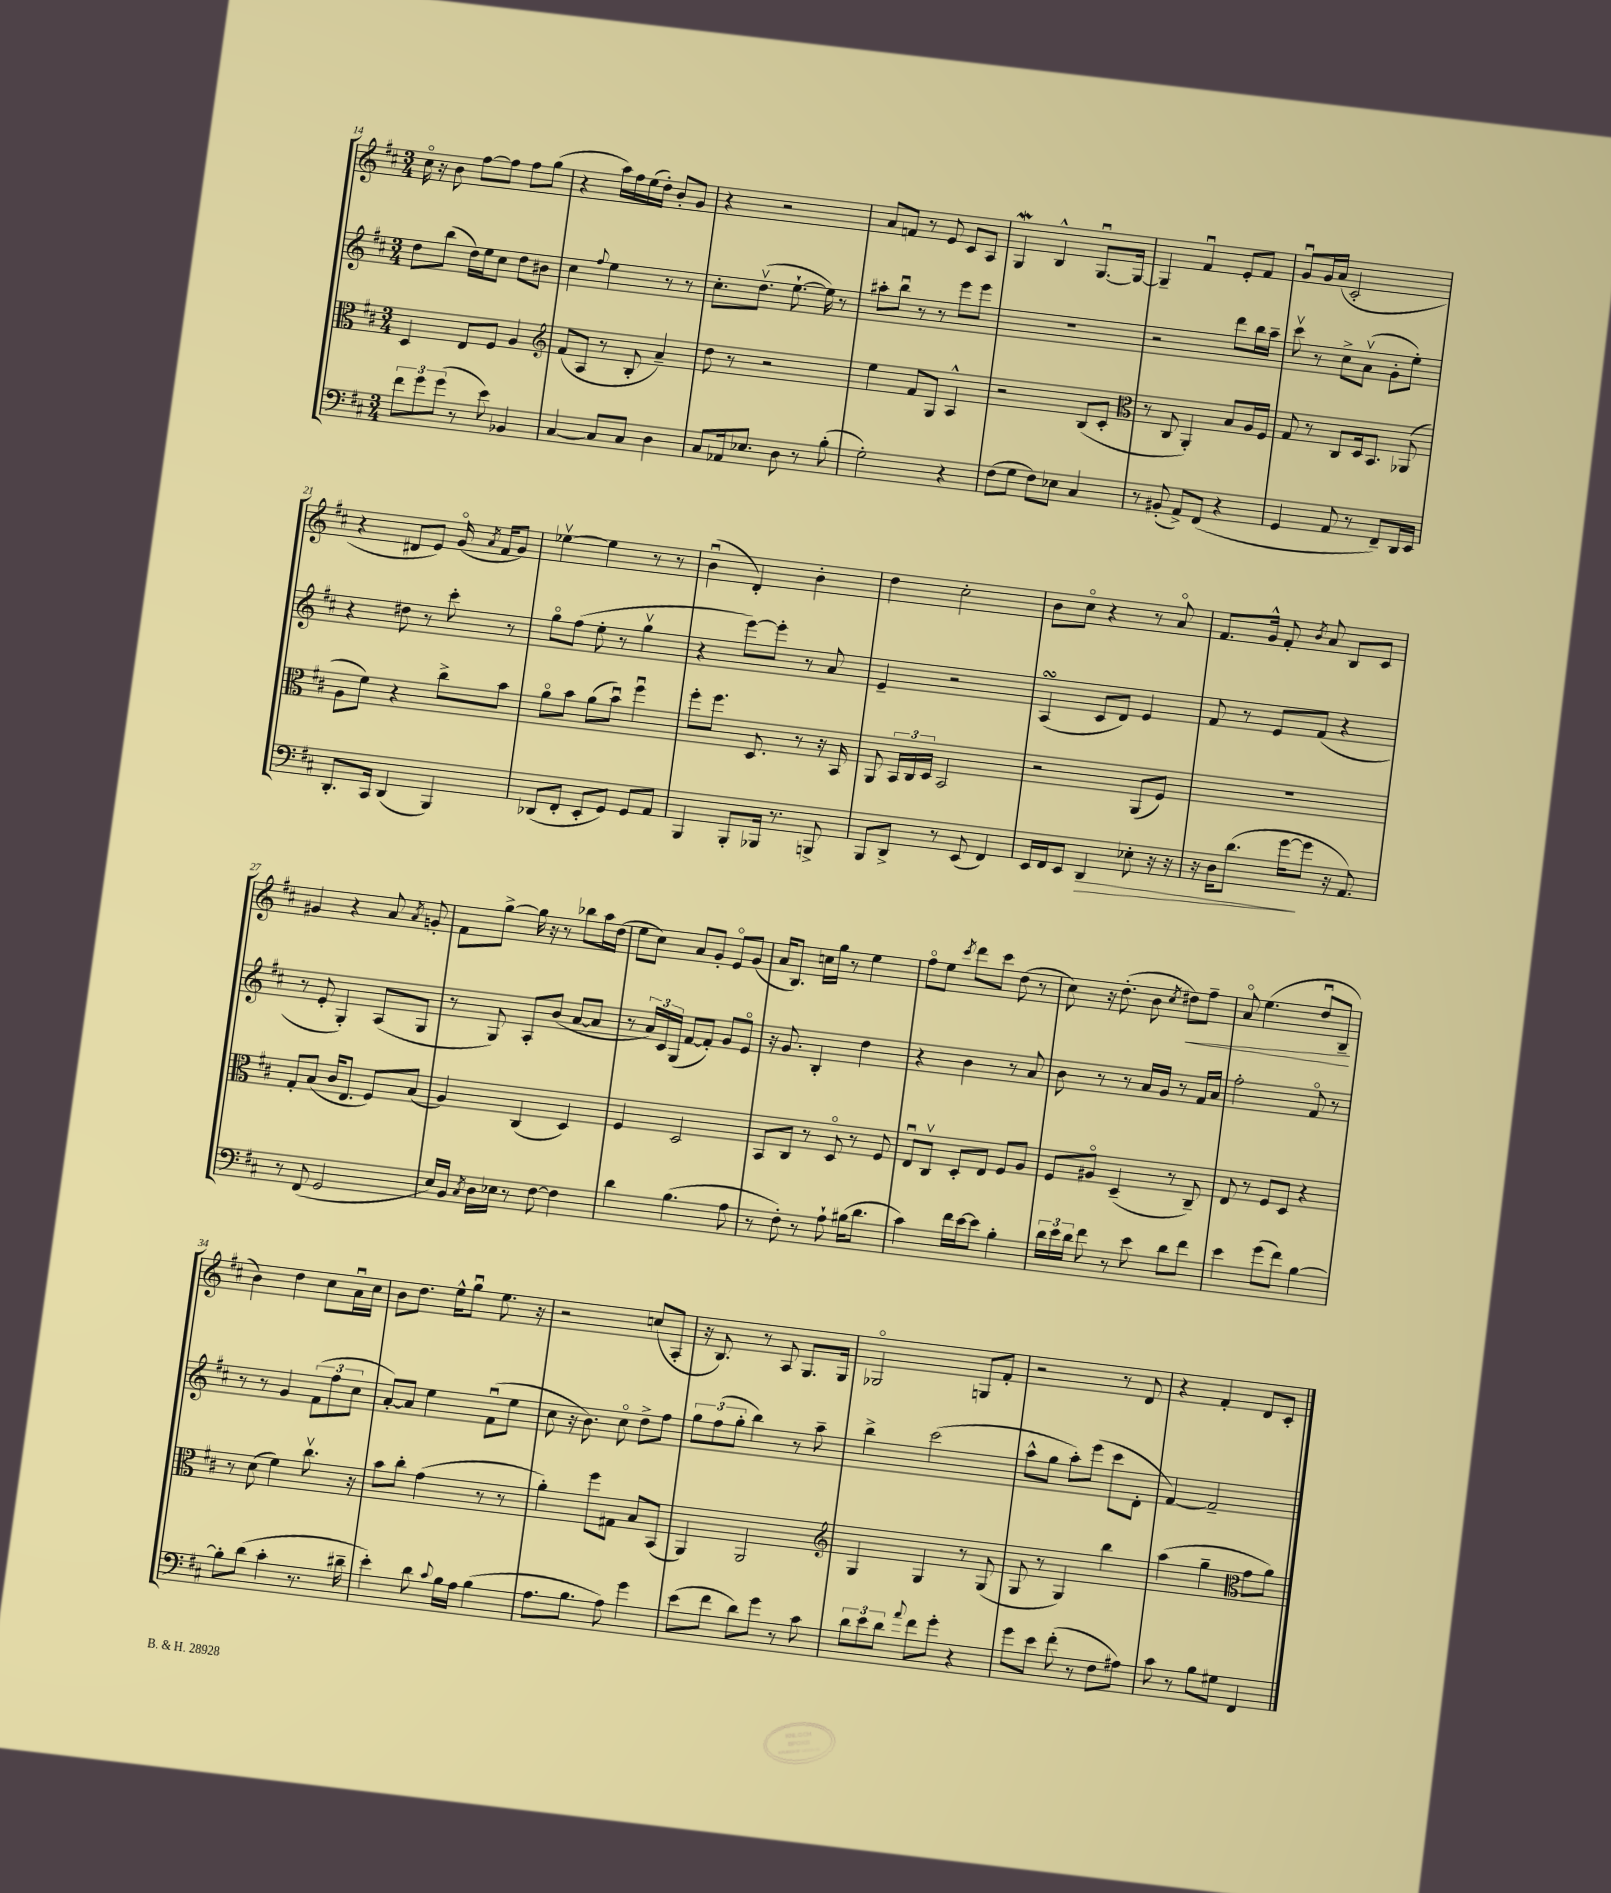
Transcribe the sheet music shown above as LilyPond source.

<<
\new StaffGroup <<
\new Staff = "s0" {
    \clef treble \key d \major \numericTimeSignature \time 3/4
    \autoBeamOff cis''16\flageolet r16 b'8 fis''8[~ fis''8] fis''8[ g''8]( |
    r4 a''16[) fis''16 e''16( d''16]-.) b'8[-. g'8] |
    r4 r2 |
    a'8[ f'8] r8 e'8 cis'8[ a8] |
    g4\mordent b4-^ g8.[~\downbow g16]~ |
    g4-- fis'4\downbow e'8[-. fis'8] |
    g'8[\downbow g'16 a'16]( cis'2-. |
    r4 dis'8[ e'8]) g'16\flageolet( \acciaccatura { a'8 } fis'16[ g'8]) |
    ees''4~\upbow ees''4 r8 r8 |
    b'4\downbow( d'4-.) b'4-. |
    d''4 cis''2-. |
    b'8[ cis''8]\flageolet r4 r8 a'8\flageolet |
    fis'8.[ g'16]-^ fis'8-. \acciaccatura { b'8 } a'8 b8[ cis'8] |
    gis'4 r4 a'8 \acciaccatura { a'8 } g'8-. |
    fis'8[ g''8]~-> g''16 r16 r8 bes''8[ a''16 d''16]( |
    e''8[ cis''8]) a'8[ g'8]-. e'8[\flageolet g'8]( |
    a'16[ b8.]) c''16[ g''16] r8 e''4 |
    fis''8[\flageolet e''8] \acciaccatura { cis'''8 } d'''8[ cis'''8] d''8( r8 |
    cis''8) r16 d''8.-.( b'8 \acciaccatura { cis''8 } dis''8[\<) fis''8]-- |
    a'8\flageolet e''4.( d''8[\downbow b8]--\! |
    b'4) d''4 cis''8[ a'16\downbow cis''16] |
    b'8[ d''8.] e''16[-^ g''8]\downbow e''8. r16 |
    r2 c''8[( a8]-. |
    r16 b8.) r8 a8 g8.[ g16] |
    ges2\flageolet g8[ fis'8]-. |
    r2 r8 d'8 |
    r4 fis'4-. d'8[ cis'8]-. \bar "|." |
}
\new Staff = "s1" {
    \clef treble \key d \major \numericTimeSignature \time 3/4
    \autoBeamOff d''8[ b''8]( d''16[) e''16 cis''8] d''8[ bis'8] |
    cis''4 \appoggiatura { fis''8 } e''4 r8 r8 |
    cis''8.[-. d''8.]\upbow( e''8.~-! e''16) r8 |
    ais''8[-. b''8]\downbow r8 r8 e'''8[ e'''8] |
    R2. |
    r2 d'''8[ b''16 a''16]-- |
    cis'''8\upbow r8 cis''8[-> a'8]\upbow( g'8[-. e''8]-.) |
    r4 dis''8 r8 cis'''8-. r8 |
    g''8[\flageolet fis''8]( e''8-. r8 g''4\upbow |
    r4 e'''8[~) e'''8]-. r8 a'8 |
    e'4-- r2 |
    a4\turn( cis'8[ d'8]) e'4 |
    fis'8 r8 e'8[ fis'8]( r4 |
    r8 e'8-. g4-.) a8[( g8] |
    r8 g8) a8[-. b'8]( a'8[~ a'8] |
    r8 \tuplet 3/2 { a'16[) cis'16 g16]( } fis'8[~ fis'8]-.) g'8[ e'8]\flageolet |
    r16 g'8. b4-. d''4 |
    r4 b'4 r8 a'8 |
    b'8 r8 r8 a'16[ g'16] r8 fis'16[ a'16] |
    fis''2-. fis'8\flageolet r8 |
    r8 r8 g'4 \tuplet 3/2 { fis'8[( fis''8 cis''8] } |
    a'8[~-.) a'8] e''4 fis'8[\downbow( e''8] |
    cis''8 r16 b'8.) cis''8\flageolet d''8[-> fis''8] |
    \tuplet 3/2 { g''8[ fis''8( g''8]-. } b''4) r8 a''8-- |
    b''4-> cis'''2( |
    a''8[-^ g''8] a''8[-.) e'''8]( cis'''8[ d'8]-. |
    fis'4~) fis'2-- \bar "|." |
}
\new Staff = "s2" {
    \clef alto \key d \major \numericTimeSignature \time 3/4
    \autoBeamOff d4 e8[ fis8] a4 |
    \clef treble fis'8[( a8] r8 b8-. a'4--) |
    d''8 r8 r2 |
    e''4 fis'8[ g8] a4-^ |
    r2 b8[( cis'8]-. |
    \clef alto r8 cis8 a,4-.) b8[ a16 fis16] |
    g8 r8 cis8[ d16 b,8.] aes,8( |
    a8[ fis'8]) r4 cis''8[-> b'8] |
    a'8[\flageolet b'8] a'8[( b'8]\downbow) fis''4\downbow |
    fis''8[-. fis''8.] d8. r8 r16 b,16 |
    a,8 \tuplet 3/2 { b,16[ cis16 d16] } b,2 |
    r2 a,8[( fis8]) |
    R2. |
    g8[-. b8]( cis'16[ e8.] fis8[) b8]( |
    a4) cis4( d4) |
    fis4 d2 |
    b,8[ cis8] r8 d8\flageolet r8 fis8 |
    e8[\downbow cis8]\upbow d8[-. e8] fis8[ a8] |
    fis8[ ais8]\flageolet d4--( r8 cis8--) |
    e8 r8 fis8[ d8] r4 |
    r8 d'8( fis'4) cis''8.\upbow r16 |
    b'8[ cis''8]-. g'4( r8 r8 |
    a'4-.) fis''8[ gis8] b8[ b,8]( |
    a,4) a,2 |
    \clef treble g4 g4 r8 g8( |
    g8 r8 g4) b''4 |
    a''4( g''4-- \clef alto g'8[ a'8]) \bar "|." |
}
\new Staff = "s3" {
    \clef bass \key d \major \numericTimeSignature \time 3/4
    \autoBeamOff \tuplet 3/2 { fis'8[ g'8 g'8]( } r8 e'8) bes,4 |
    cis4~ cis8[ cis8] d4 |
    cis8[ aes,16 ees8.] d8 r8 b8-.( |
    g2-.) r4 |
    fis8[( g8] fis8[) ees8] cis4 |
    r8 bis,8-.( a,8[->) fis,8]( r4 |
    g,4 a,8 r8 fis,8[--) d,16 e,16] |
    d,8.[-. cis,16] d,4( b,,4) |
    des,8[( fis,8]-. e,8[-. g,8]) g,8[ a,8] |
    b,,4 b,,8[-. bes,,16] r8. b,,8-> |
    b,,8[ d,8]-> r8 e,8( fis,4) |
    e,16[ fis,16 e,8] d,4\> ees8-. r16 r16 |
    r16 d16[ d'8.]( g'16[~\! g'8] r16 a,8.) |
    r8 fis,8( g,2 |
    e16[) b,16] \acciaccatura { cis8 } d16[ ees16] r8 fis8~ fis4 |
    d'4 b4.( a8 |
    r8 fis8-.) r8 a8-! bis16[( d'8.] |
    cis'4) fis'16[ e'16~ e'8] b4-. |
    \tuplet 3/2 { d'16[ e'16 d'16] } fis'8 r8 e'8 d'8[ fis'8] |
    e'4 g'8[( fis'8]) b4~ |
    b8[-. d'8]( cis'4-. r8. dis'16-- |
    e'4-.) d'8 \appoggiatura { cis'8 } b16[ a16] b4( |
    a8.[ b8.] a8) g'4 |
    e'8[( fis'8] d'8[) g'8] r8 cis'8 |
    \tuplet 3/2 { d'8[ e'8 d'8] } \appoggiatura { a'8 } fis'8[ g'8]-. r4 |
    g'8[ e'8] fis'8-.( r8 fis8[ ais8]) |
    cis'8 r8 b8[ gis8] fis,4 \bar "|." |
}
>>
>>
\layout { \context { \Score currentBarNumber = #14 } }
